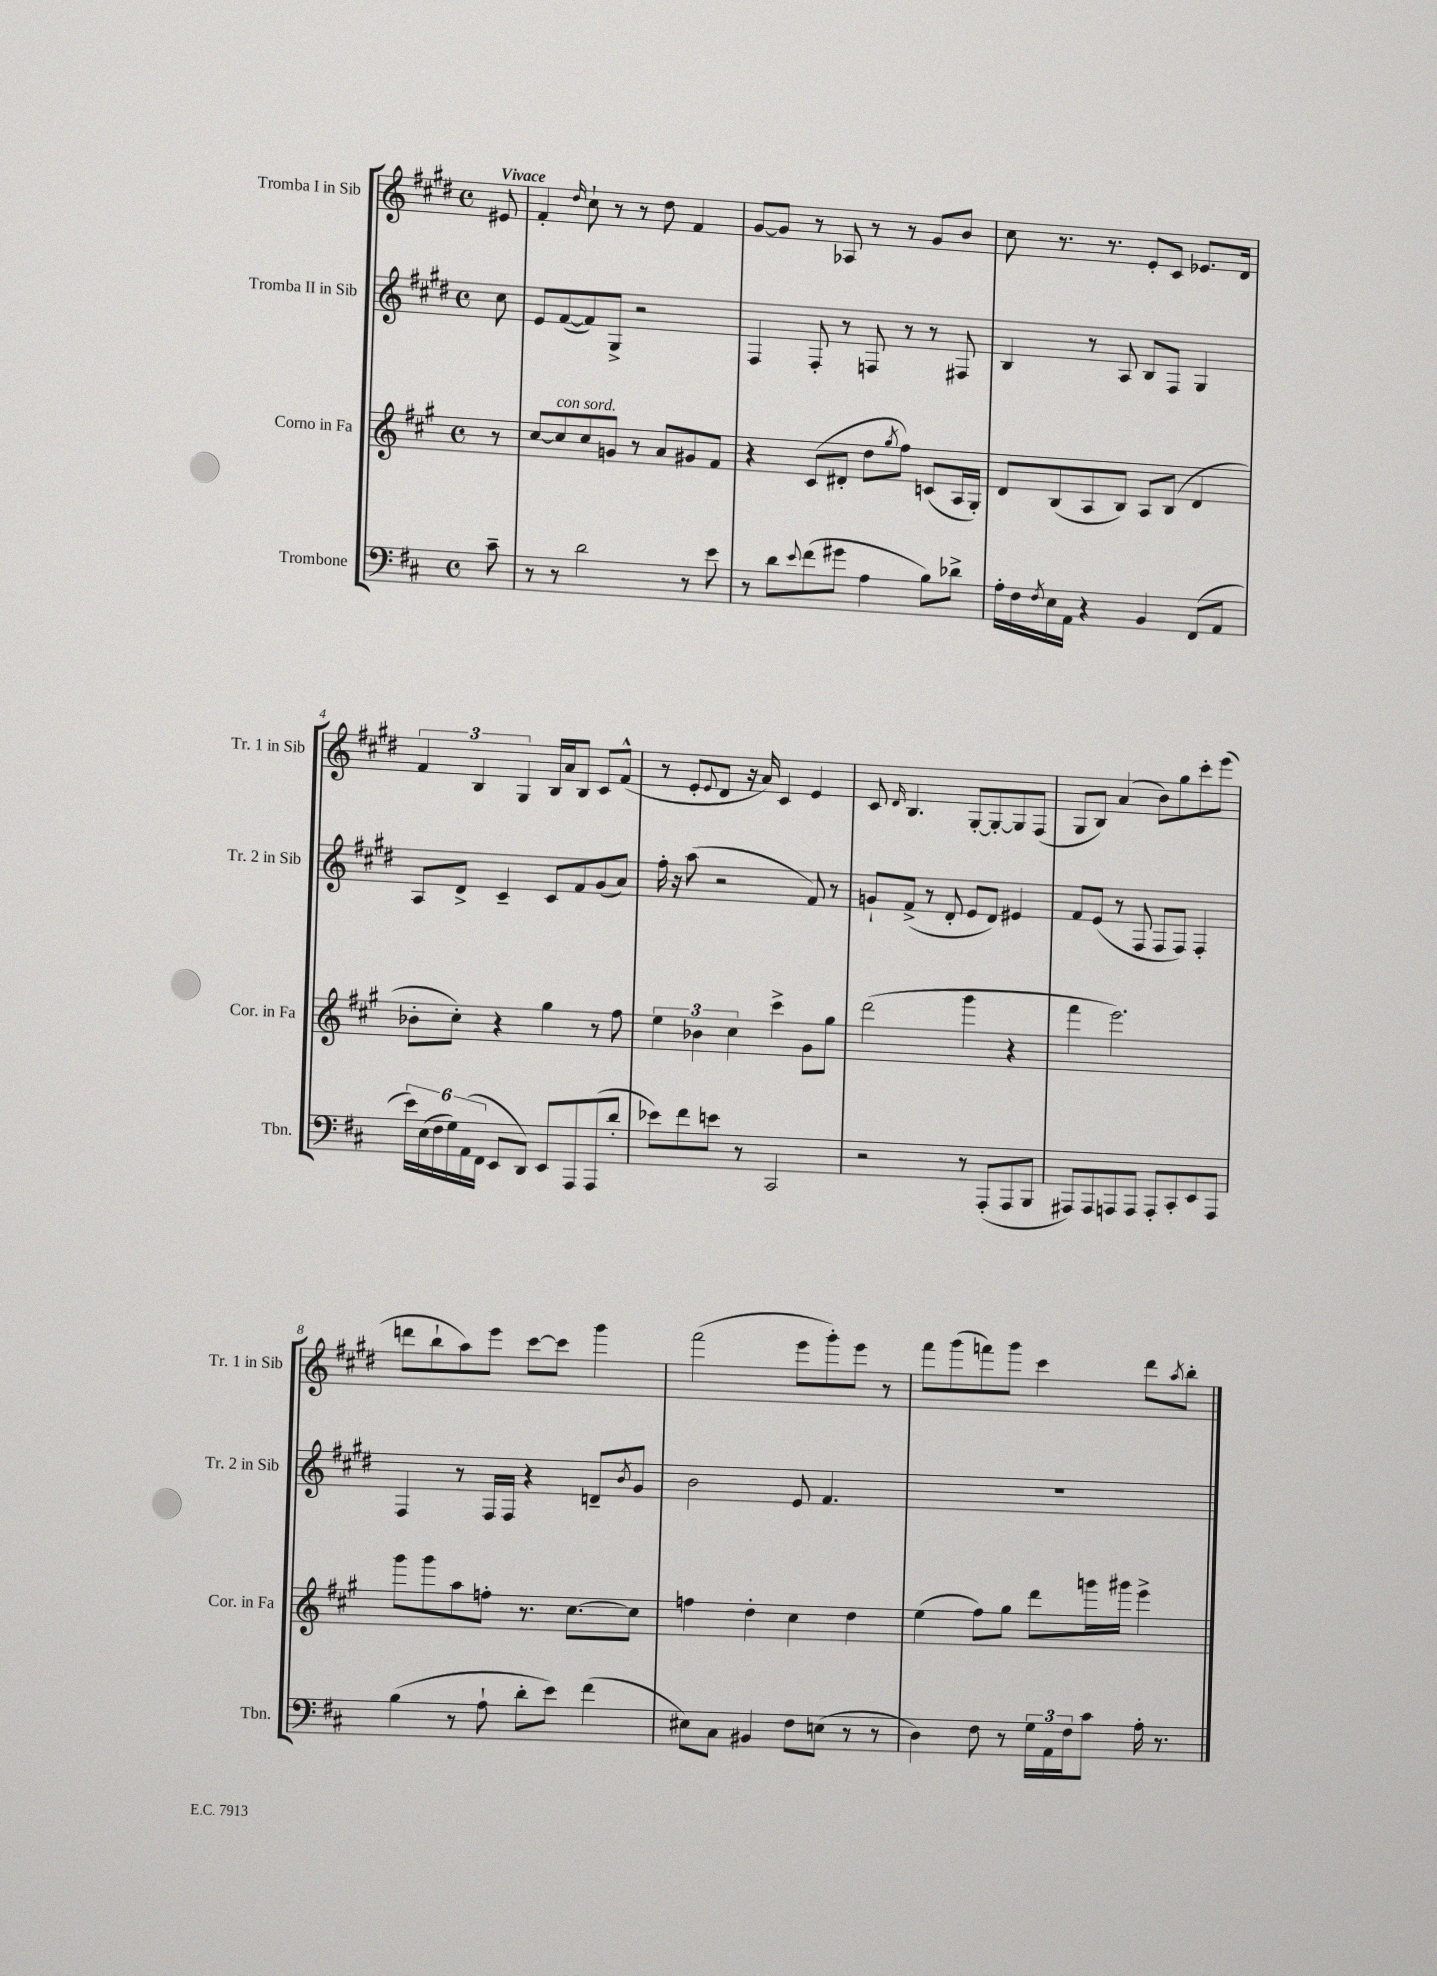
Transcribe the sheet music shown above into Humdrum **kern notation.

**kern	**kern	**kern	**kern
*staff4	*staff3	*staff2	*staff1
*clefF4	*clefG2	*clefG2	*clefG2
*k[f#c#]	*k[f#c#g#]	*k[f#c#g#d#]	*k[f#c#g#d#]
*M4/4	*M4/4	*M4/4	*M4/4
*met(c)	*met(c)	*met(c)	*met(c)
8c#~\	8r	8cc#\	8e#/
=	=	=	=
8r	[8cc#/L	8e/L	4f#'/
8r	8cc#/]	([8f#/	.
.	.	.	16qqdd#/
2d\	8cc#/	8f#/])	8cc#`\
.	8g/J	8G#^/J	8r
.	8r	2r	8r
.	8a/L	.	8dd#\
8r	8g#/	.	4f#/
8e\	8f#/J	.	.
=	=	=	=
8r	4r	4F#/	[8g#/L
8d\L	.	.	8g#/]J
8qqe/	.	.	.
(8f#\	(8c#/L	8F#'/	8r
8g#\J	8d#'/J	8r	8A-/
4A\	8dd\L	8F/	8r
.	8qgg#/	.	.
.	8ff#\J)	8r	8r
8B\L)	(8c/L	8r	8g#/L
8d-^\J	16A/L	8F#/	8b/J
.	16G#'/JJ)	.	.
=	=	=	=
16A'\LL	8d/L	4B/	8cc#\
16F#\	.	.	.
8qF#/	.	.	.
16E\	(8B/	.	8.r
16AA\JJ	.	.	.
4r	8A/	8r	.
.	.	.	8.r
.	8B/J)	8A/	.
4BB/	8A/L	8B/L	8e'/L
.	(8B/J	8F#/J	8c#/J
(8FF#/L	4d/	4G#/	8.e-/L
8AA/J	.	.	.
.	.	.	16d#/Jk
=	=	=	=
24e\LL)	8b-'\L	8A/L	6f#/
(24E\	.	.	.
24F#\	.	.	.
24G\)	8cc#'\J)	8d#^/J	.
(24AA\	.	.	6B/
24FF#\JJ	.	.	.
8EE/L	4r	4c#~/	.
.	.	.	6G#/
8DD/J)	.	.	.
8EE/L	4gg#\	8c#/L	16B/LL
.	.	.	16a/J
8AAA/	.	8f#/	8B/J
(8AAA/	8r	(8g#/	8c#/L
8d'/J	8ff#\	8a/J)	(8f#^^/J
=	=	=	=
8e-\L)	6ee\	16ff#'\	8r
.	.	16r	.
8f#\	.	(8aa\	8e'/L
.	6b-\	.	.
.	.	.	8qqe/
8e\J	.	2r	8d#/J
.	6cc#\	.	.
8r	.	.	16r
.	.	.	16a/)
2CC#/	4ccc#^\	.	4c#/
.	8g#\L	8f#/)	4e/
.	8gg#\J	8r	.
=	=	=	=
2r	(2ddd\	8g`/L	8c#/
.	.	.	16qqd#/
.	.	(8f#^/J	4.B/
.	.	8r	.
.	.	8d#'/	.
8r	4ggg#\	8e/L	[8G#'/L
(8AAA'/L	.	8d#/J)	8G#'/_
8AAA/	4r	4e#/	8G#/]
8BBB/J	.	.	(8F#/J
=	=	=	=
8AAA#/L)	4fff#\	8f#/L	8G#/L
8AAA#/	.	(8e/J	8B/J)
8AAA/	2.eee\)	8r	(4a/
8AAA/J	.	8F#/	.
8AAA'/L	.	8F#/L	8b\L)
8CC#'/	.	8F#/J)	8gg#\
8EE/	.	4F#'/	8ccc#'\
8AAA/J	.	.	(8eee\J
=	=	=	=
(4B\	8ggg#\L	4F#/	8ddd\L
.	8ggg#\	.	8bb`\
8r	8aa\	8r	8aa\)
8A`\	8ff'\J	16F#/LL	8eee\J
.	.	16F#/JJ	.
8d'\L	8.r	4r	[8ccc#\L
8e\J)	.	.	8ccc#\]J
.	[8.cc#\L	.	.
(4f#\	.	8d~/L	4ggg#\
.	.	8qb/	.
.	8cc#\]J	8g#/J	.
=	=	=	=
8E#\L)	4ff\	2b\	(2fff#\
8C#\J	.	.	.
4BB#/	4dd'\	.	.
8F#\L	4cc#\	8e/	8eee\L
(8E\J	.	4.f#/	8ggg#'\)
8r	4dd\	.	8eee\J
8r	.	.	8r
=	=	=	=
4D\)	(4ee\	1r	8fff#\L
.	.	.	(8ggg#\
8F#\	8ff#\L)	.	8fff\)
8r	8gg#\J	.	8ggg#\J
24G\LL	8ddd\L	.	4ccc#\
24AA\	.	.	.
24F#\J	.	.	.
8c#\J	16ggg\L	.	.
.	16ggg#\JJ	.	.
16A'\	4eee^\	.	8ddd#\L
8.r	.	.	.
.	.	.	8qaa/
.	.	.	8bb'\J
==	==	==	==
*-	*-	*-	*-
